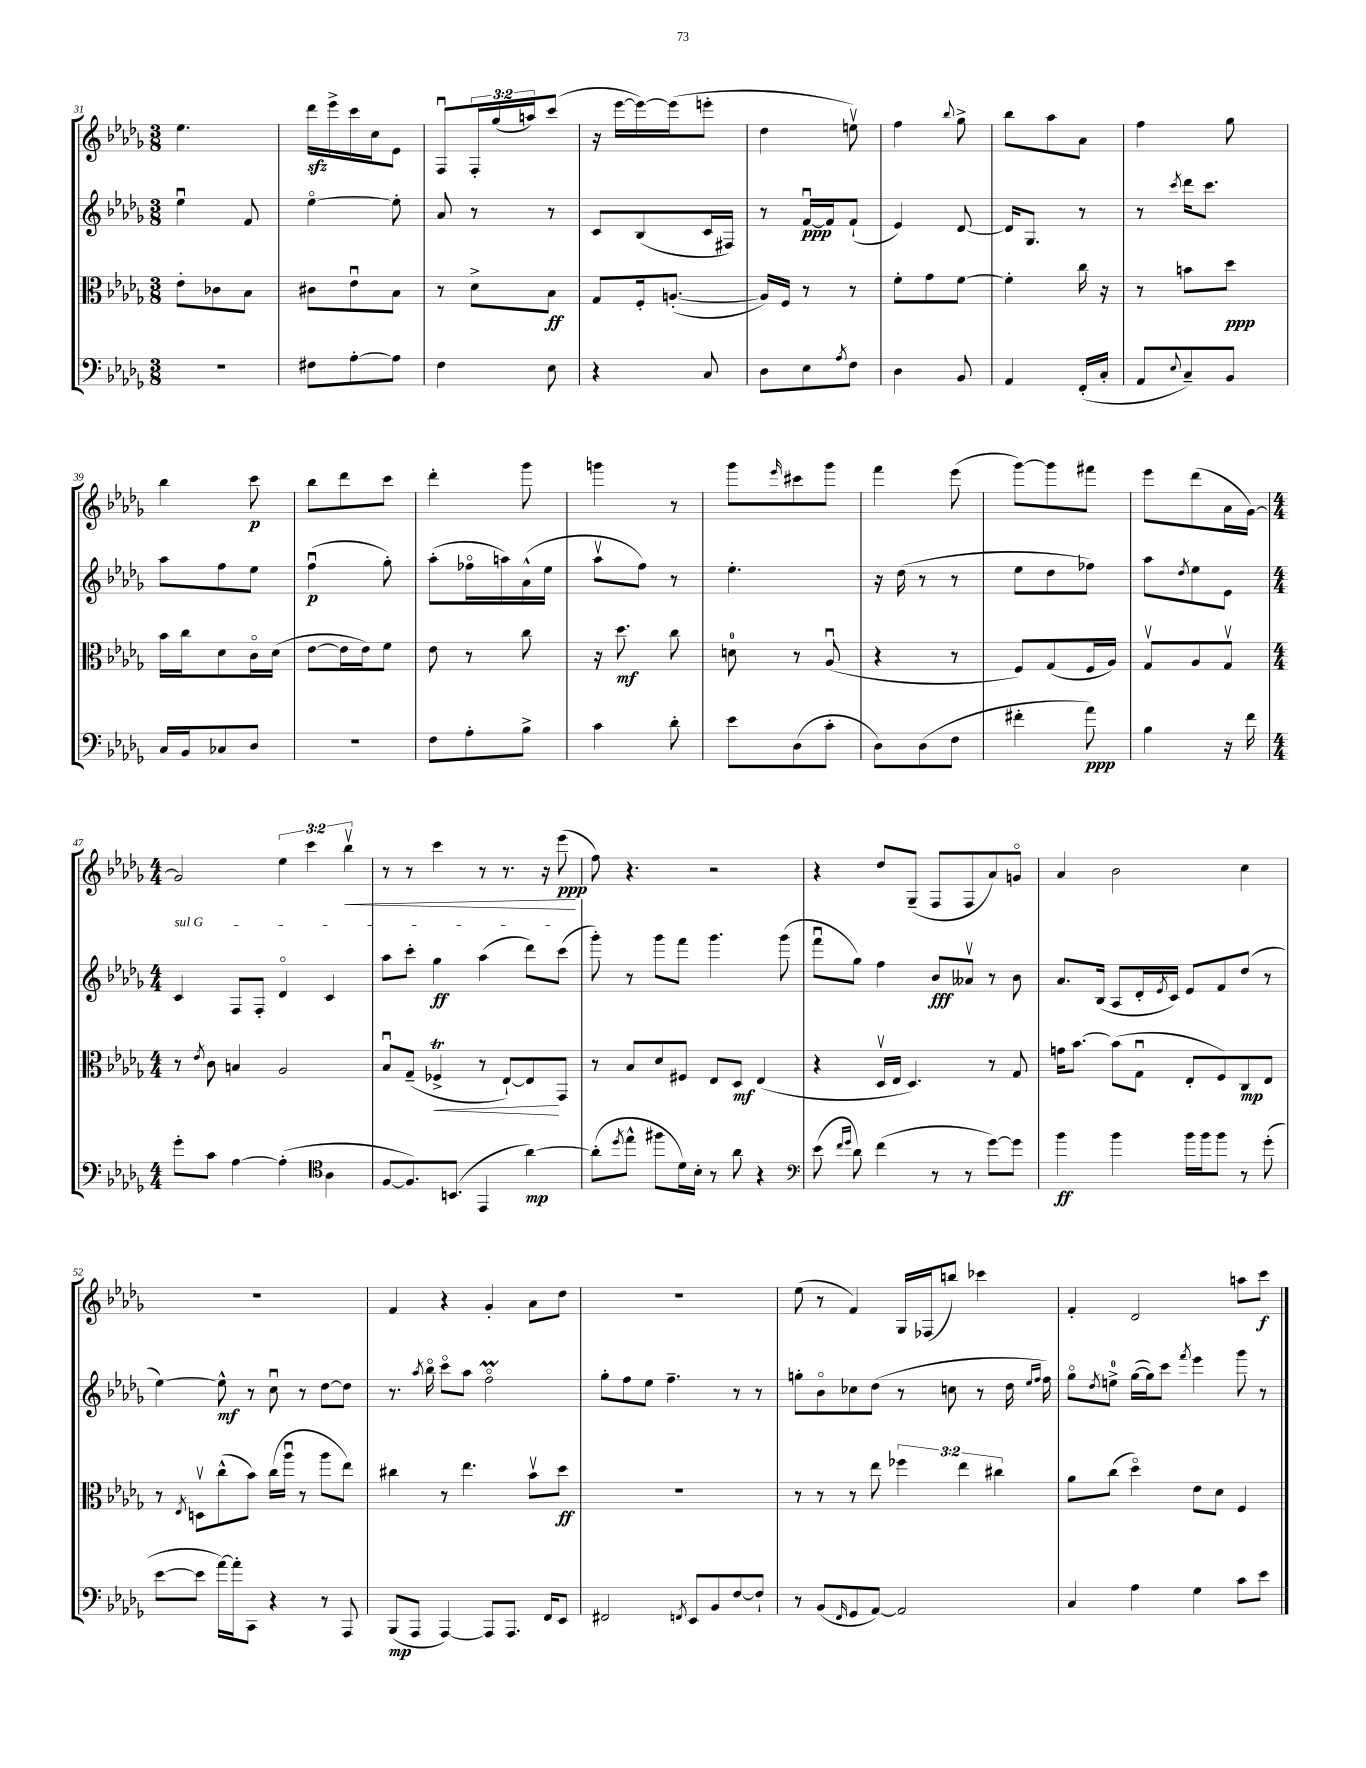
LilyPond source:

<<
\new StaffGroup <<
\new Staff = "s0" {
    \clef treble \key des \major \numericTimeSignature \time 3/8 \override Staff.TupletNumber.text = #tuplet-number::calc-fraction-text
    ees''4. |
    des'''16\sfz ees'''16-> c'''16 c''16 ees'8 |
    f8\downbow \tuplet 3/2 { f16-. ges''16( a''16) } c'''8( |
    r16 ees'''16~ ees'''16~) ees'''16( e'''8-. |
    des''4 e''8\upbow) |
    f''4 \appoggiatura { bes''8 } ges''8-> |
    bes''8 aes''8 aes'8 |
    f''4 ges''8 |
    bes''4 c'''8\p |
    bes''8 des'''8 c'''8 |
    des'''4-. ges'''8 |
    g'''4 r8 |
    ges'''8 \grace { ees'''16 } cis'''8 ges'''8 |
    f'''4 ees'''8( |
    ges'''8~) ges'''8 fis'''8 |
    ees'''8 des'''8( aes'16 ges'16~) |
    \numericTimeSignature \time 4/4 ges'2 \tuplet 3/2 { ees''4 c'''4 bes''4\upbow\< } |
    r8 r8 c'''4 r8 r8. r16 ees'''8\ppp\!( |
    f''8) r4. r2 |
    r4 des''8 ges8--( f8 f8 aes'8) g'8\flageolet |
    aes'4 bes'2 c''4 |
    R1 |
    f'4 r4 ges'4-. aes'8 des''8 |
    R1 |
    ees''8( r8 f'4) ges16 fes16( b''8) ces'''4 |
    f'4-. des'2 a''8 c'''8\f \bar "|." |
}
\new Staff = "s1" {
    \clef treble \key des \major \numericTimeSignature \time 3/8
    ees''4\downbow f'8 |
    ees''4~\flageolet ees''8-. |
    aes'8 r8 r8 |
    c'8 bes8( c'16 fis16) |
    r8 f'16~\downbow\ppp f'16 f'8-!( |
    ees'4) des'8~ |
    des'16 ges8. r8 |
    r8 \acciaccatura { c'''8 } des'''16 c'''8. |
    aes''8 f''8 ees''8 |
    f''4\downbow\p( ges''8-.) |
    aes''8-.( fes''16\flageolet a''16) aes'16-^( ees''16 |
    aes''8\upbow f''8) r8 |
    ees''4.-. |
    r16 des''16( r8 r8 |
    ees''8 des''8 fes''8) |
    aes''8 \acciaccatura { des''8 } ees''8 ees'8 |
    \numericTimeSignature \time 4/4 \once \override TextSpanner.bound-details.left.text = \markup { \italic "sul G" } c'4\startTextSpan f8 f8-. des'4\flageolet c'4 |
    aes''8 c'''8-. ges''4\ff aes''4( des'''8) c'''8\stopTextSpan( |
    ges'''8-.) r8 ges'''8 f'''8 ges'''4. ges'''8( |
    f'''8\downbow ges''8) f''4 bes'8\fff aeses'8\upbow r8 bes'8 |
    aes'8. bes16( aes8 des'16-. \acciaccatura { ees'8 } c'16) ees'8 f'8 des''8( r8 |
    ees''4~) ees''8-^\mf r8 c''8\downbow r8 des''8~ des''8 |
    r8. \acciaccatura { aes''8 } bes''16\flageolet c'''8\flageolet aes''8 f''2\flageolet\prall |
    ges''8-. f''8 ees''8 f''4.-- r8 r8 |
    g''8-. bes'8\flageolet ces''8 des''8( r8 c''8 r8 des''16 \grace { ees''16 f''16 } f''16) |
    ges''8\flageolet \acciaccatura { des''8 } e''8-0-> ges''16~( ges''16) c'''8 \acciaccatura { f'''8 } ees'''4 ges'''8 r8 \bar "|." |
}
\new Staff = "s2" {
    \clef alto \key des \major \numericTimeSignature \time 3/8 \override Staff.TupletNumber.text = #tuplet-number::calc-fraction-text
    ees'8-. ces'8 bes8 |
    cis'8 ees'8\downbow bes8 |
    r8 des'8-> bes8\ff |
    ges8 f16-. a8.~-.( |
    a16) f16 r8 r8 |
    f'8-. ges'8 f'8~ |
    f'4-. c''16 r16 |
    r8 b'8 des''8\ppp |
    bes'16 c''16 des'8 c'16\flageolet des'16( |
    ees'8~ ees'16 ees'16) f'8 |
    ees'8 r8 c''8 |
    r16 des''8.\mf c''8 |
    d'8-0 r8 aes8\downbow( |
    r4 r8 |
    f8) ges8( f16 aes16) |
    ges8\upbow aes8 ges8\upbow |
    \numericTimeSignature \time 4/4 r8 \acciaccatura { ees'8 } c'8 b4 aes2 |
    bes8\downbow ges8--( fes4->\trill\< r8 ees8~-!) ees8\! ges,8 |
    r8 bes8 des'8 fis8 ees8 des8\mf ees4( |
    r4 des16\upbow ees16 des4.) r8 ges8 |
    g'16 bes'8.~ bes'8( ges8\downbow ees8-. f8) c8\mp ees8 |
    r8 \acciaccatura { ees8 } d8\upbow c''8-^( bes'8) c''16( aes''16\downbow r8 aes''8 ees''8) |
    cis''4 r8 ees''4. bes'8\upbow des''8\ff |
    R1 |
    r8 r8 r8 ees''8 \tuplet 3/2 { fes''4 ees''4 cis''4 } |
    aes'8 c''8( des''4\flageolet) ees'8 des'8 f4 \bar "|." |
}
\new Staff = "s3" {
    \clef bass \key des \major \numericTimeSignature \time 3/8
    R4. |
    fis8 aes8~-. aes8 |
    f4 ees8 |
    r4 c8 |
    des8 ees8 \acciaccatura { aes8 } f8 |
    des4 bes,8 |
    aes,4 f,16-.( c16-. |
    aes,8 \appoggiatura { ees8 } c8--) bes,8 |
    c16 bes,16 ces8 des8 |
    R4. |
    f8 aes8-. bes8-> |
    c'4 des'8-. |
    ees'8 des8( c'8-. |
    des8) des8( f8 |
    fis'4-. aes'8\ppp) |
    bes4 r16 f'16 |
    \numericTimeSignature \time 4/4 ges'8-. c'8 aes4~ aes4-.( \clef tenor aes4 |
    f8~ f8.) b,8.( ees,4 aes'4~\mp) |
    aes'8-.( \acciaccatura { des''8 } ees''8-^ fis''8 des'16) bes16-. r8 aes'8 r4 |
    \clef bass ees'8( \grace { f'16 ges'16 } des'8) f'4( r8 r8 ges'8~) ges'8 |
    bes'4\ff bes'4 bes'16 bes'16 bes'8 r8 ges'8-.( |
    ees'8~ ees'8 aes'16~) aes'16-. c,8 r4 r8 aes,,8 |
    bes,,8\mp( aes,,8 aes,,4~) aes,,8 aes,,8. f,16 ees,8 |
    fis,2 \acciaccatura { f,8 } ees,8 bes,8 f8~ f8-! |
    r8 bes,8( \grace { f,16 } ges,8 aes,8~) aes,2 |
    c4 aes4 ges4 c'8 ees'8 \bar "|." |
}
>>
>>
\layout { \context { \Score currentBarNumber = #31 } }
